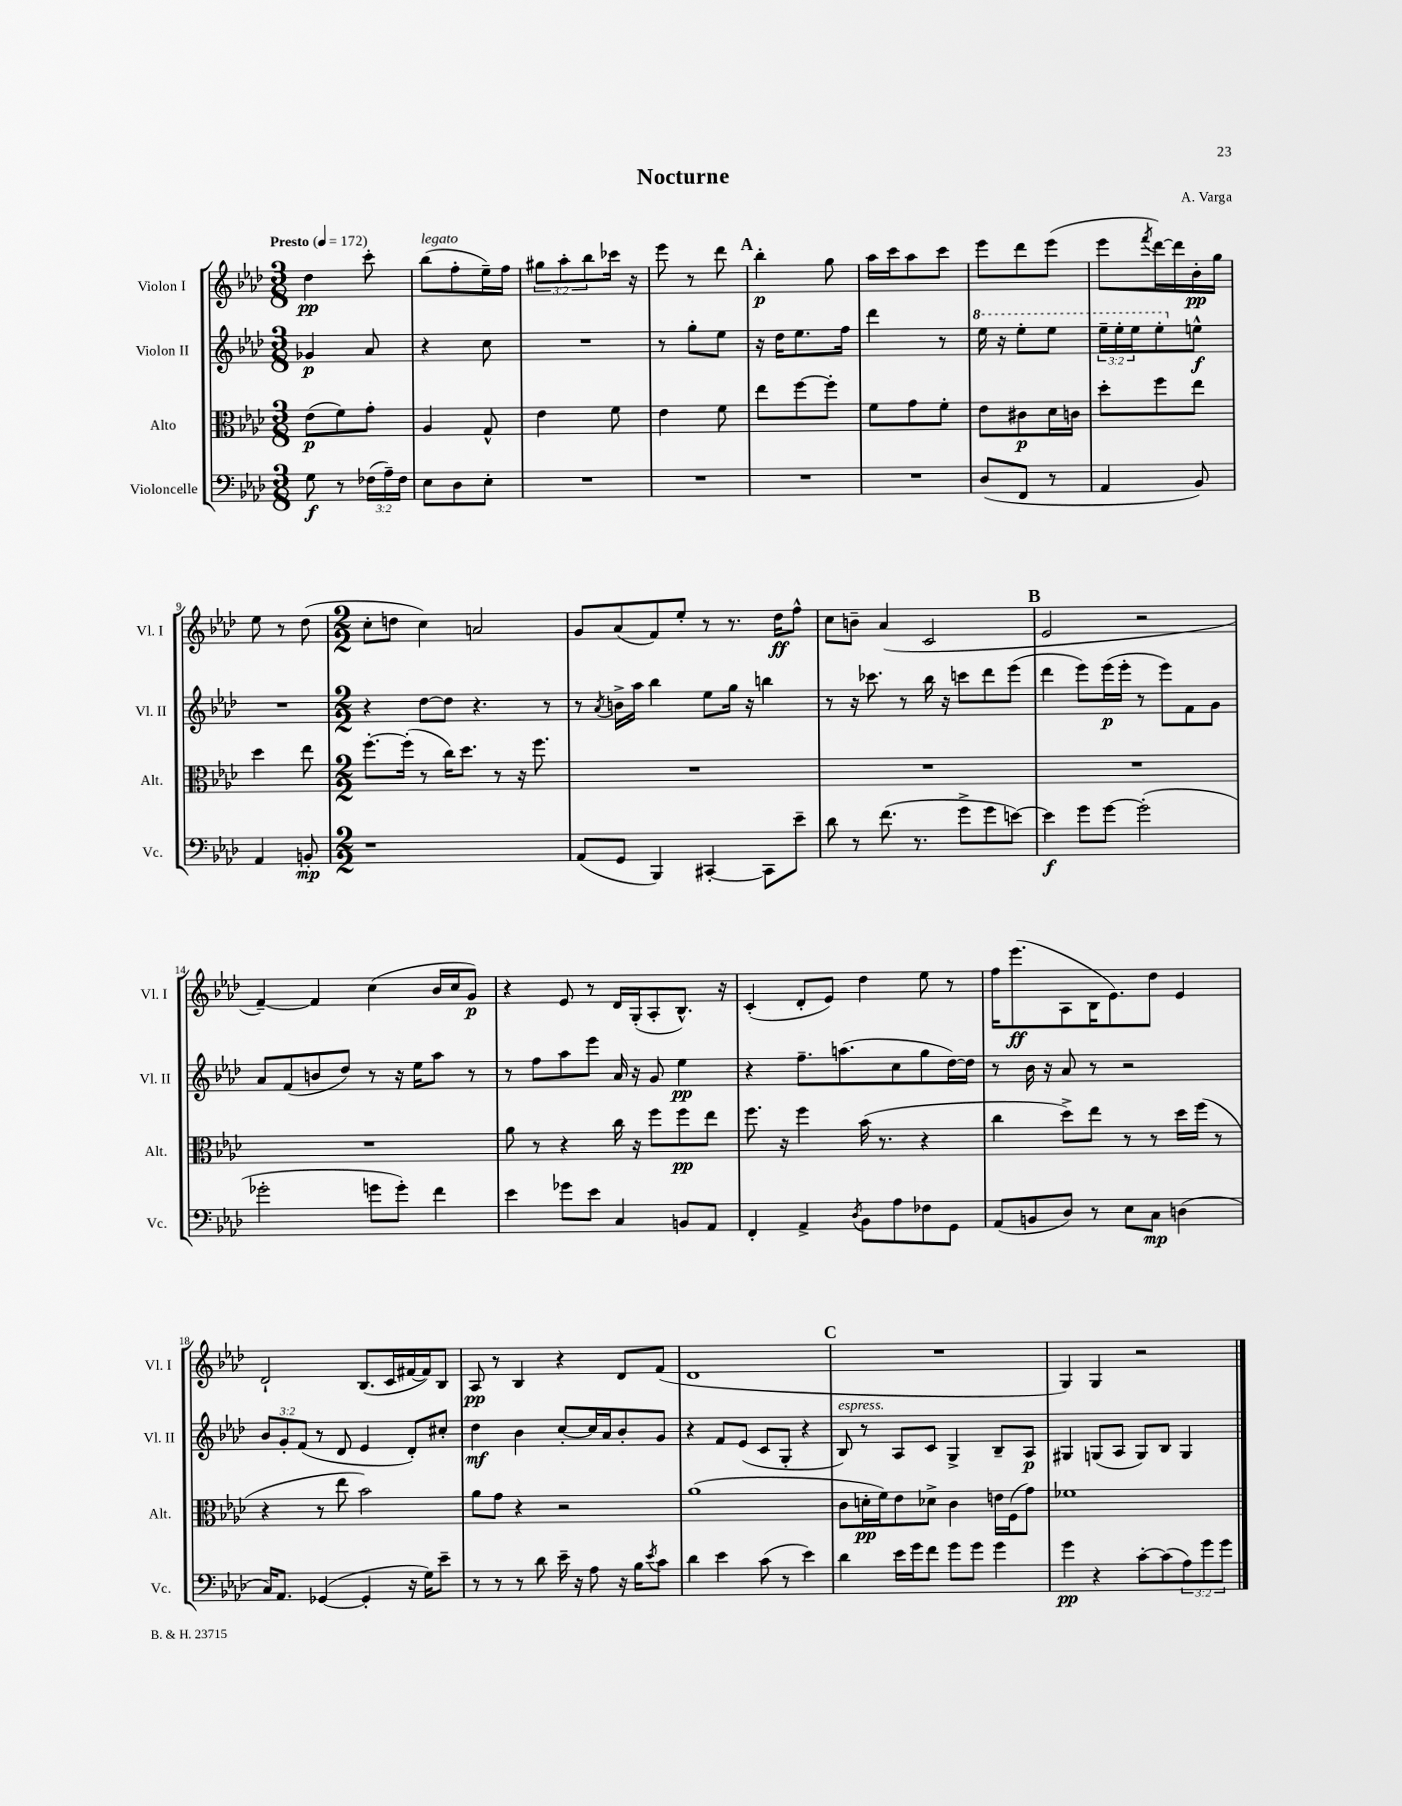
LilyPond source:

\header { title = "Nocturne" composer = "A. Varga" }
<<
\new StaffGroup <<
\new Staff = "s0" \with { instrumentName = "Violon I" shortInstrumentName = "Vl. I" } {
    \clef treble \key aes \major \numericTimeSignature \time 3/8 \override Staff.TupletNumber.text = #tuplet-number::calc-fraction-text \tempo "Presto" 4 = 172
    des''4\pp c'''8-. |
    bes''8^\markup { \italic "legato" }( f''8-. ees''16--) f''16 |
    \tuplet 3/2 { gis''8 aes''8-. bes''8 } ces'''16 r16 |
    ees'''8 r8 des'''8 |
    \mark \markup { \bold "A" } bes''4-.\p g''8 |
    aes''16 c'''16 aes''8 c'''8 |
    ees'''8 des'''8 ees'''8( |
    ees'''8 \acciaccatura { f'''8 } des'''16~) des'''16 bes'16-.\pp g''16 |
    ees''8 r8 des''8( |
    \numericTimeSignature \time 2/2 c''8-. d''8 c''4) a'2 |
    g'8 aes'8( f'8) ees''8-. r8 r8. des''16\ff f''8-^ |
    c''8 b'8-- aes'4( c'2 |
    \mark \markup { \bold "B" } ees'2 r2 |
    f'4~--) f'4 c''4( bes'16 c''16 g'8\p) |
    r4 ees'8 r8 des'16 g16-.( aes8-. bes8.-^) r16 |
    c'4-.( des'8-. ees'8) des''4 ees''8 r8 |
    f''16 ees'''8.\ff( aes8 bes16 ees'8.) des''8 ees'4 |
    des'2-! bes8.( c'16 fis'16~ fis'16) bes8 |
    aes8\pp r8 bes4 r4 des'8 f'8( |
    des'1 |
    \mark \markup { \bold "C" } R1 |
    g4) g4 r2 \bar "|." |
}
\new Staff = "s1" \with { instrumentName = "Violon II" shortInstrumentName = "Vl. II" } {
    \clef treble \key aes \major \numericTimeSignature \time 3/8 \override Staff.TupletNumber.text = #tuplet-number::calc-fraction-text
    ges'4\p aes'8 |
    r4 c''8 |
    R4. |
    r8 g''8-. ees''8 |
    \mark \markup { \bold "A" } r16 des''16 ees''8. f''16 |
    des'''4 r8 |
    \ottava #1 ees'''16 r16 ees'''8-. ees'''8 |
    \tuplet 3/2 { ees'''16-- ees'''16-. ees'''16 } ees'''8-. \ottava #0 e''8-^\f |
    R4. |
    \numericTimeSignature \time 2/2 r4 des''8~ des''8 r4. r8 |
    r8 \acciaccatura { aes'8 } b'16-> aes''16 bes''4 ees''8 g''16 r16 b''4 |
    r8 r16 ces'''8. r8 bes''16 r16 c'''8 des'''8 ees'''8( |
    \mark \markup { \bold "B" } des'''4 ees'''8) ees'''16\p( ees'''16-. r8 ees'''8) f'8 g'8 |
    aes'8 f'8( b'8 des''8) r8 r16 ees''16 aes''8 r8 |
    r8 f''8 aes''8 ees'''8 aes'16 r16 g'8 ees''4\pp |
    r4 f''8.-- a''8.( c''8 g''8 des''16~) des''16 |
    r8 bes'16 r16 aes'8 r8 r2 |
    \tuplet 3/2 { bes'8 g'8-. f'8( } r8 des'8 ees'4 des'8-.) cis''8-. |
    des''4\mf bes'4 c''8~-. c''16 aes'16 bes'8-. g'8 |
    r4 f'8 ees'8( c'8 g8-. r4 |
    \mark \markup { \bold "C" } bes8^\markup { \italic "espress." }) r8 aes8 c'8 g4-> bes8-- aes8\p |
    gis4 g8( aes8 g8) bes8 g4 \bar "|." |
}
\new Staff = "s2" \with { instrumentName = "Alto" shortInstrumentName = "Alt." } {
    \clef alto \key aes \major \numericTimeSignature \time 3/8
    ees'8\p( f'8) g'8-. |
    aes4 g8-^ |
    ees'4 f'8 |
    ees'4 f'8 |
    \mark \markup { \bold "A" } ees''8 f''8~ f''8-. |
    f'8 g'8 f'8-. |
    ees'8 cis'8\p des'16 c'16 |
    des''8-. f''8 ees''8 |
    des''4 ees''8 |
    \numericTimeSignature \time 2/2 f''8.~-. f''16-.( r8 c''16) des''8. r8 r16 f''8. |
    R1 |
    R1 |
    \mark \markup { \bold "B" } R1 |
    R1 |
    aes'8 r8 r4 c''16 r16 f''8 f''8\pp ees''8 |
    f''8. r16 f''4 bes'16( r8. r4 |
    c''4 des''8->) ees''8 r8 r8 des''16 f''16( r8 |
    r4 r8 ees''8 bes'2) |
    aes'8 g'8 r4 r2 |
    aes'1( |
    \mark \markup { \bold "C" } c'8 d'16-.\pp f'16) ees'8 des'8-> c'4 e'16 f16( g'8) |
    fes'1 \bar "|." |
}
\new Staff = "s3" \with { instrumentName = "Violoncelle" shortInstrumentName = "Vc." } {
    \clef bass \key aes \major \numericTimeSignature \time 3/8 \override Staff.TupletNumber.text = #tuplet-number::calc-fraction-text
    g8\f r8 \tuplet 3/2 { fes16( aes16--) fes16 } |
    ees8 des8 ees8-. |
    R4. |
    R4. |
    \mark \markup { \bold "A" } R4. |
    R4. |
    des8( f,8 r8 |
    aes,4 bes,8) |
    aes,4 b,8-.\mp |
    \numericTimeSignature \time 2/2 r1 |
    aes,8( g,8 bes,,4) cis,4~-. cis,8 ees'8-- |
    des'8 r8 f'8.( r8. g'8-> g'8 e'8~) |
    \mark \markup { \bold "B" } e'4\f g'8 g'8~ g'2-.( |
    ges'2-. g'8 g'8-.) f'4 |
    ees'4 ges'8 ees'8 c4 b,8 aes,8 |
    f,4-. aes,4-> \acciaccatura { des8 } bes,8 aes8 fes8 g,8 |
    aes,8( b,8 des8) r8 ees8 c8\mp d4( |
    c16) aes,8. ges,4~( ges,4-. r16 g16) ees'8-- |
    r8 r8 r8 des'8 ees'16-- r16 aes8 r16 bes16 \acciaccatura { ees'8 } c'8 |
    des'4 ees'4 c'8( r8 ees'4) |
    \mark \markup { \bold "C" } des'4 ees'16 g'16 f'8 g'8 g'8 g'4 |
    g'4\pp r4 c'8~-. c'8( \tuplet 3/2 { aes8) g'8 g'8 } \bar "|." |
}
>>
>>
